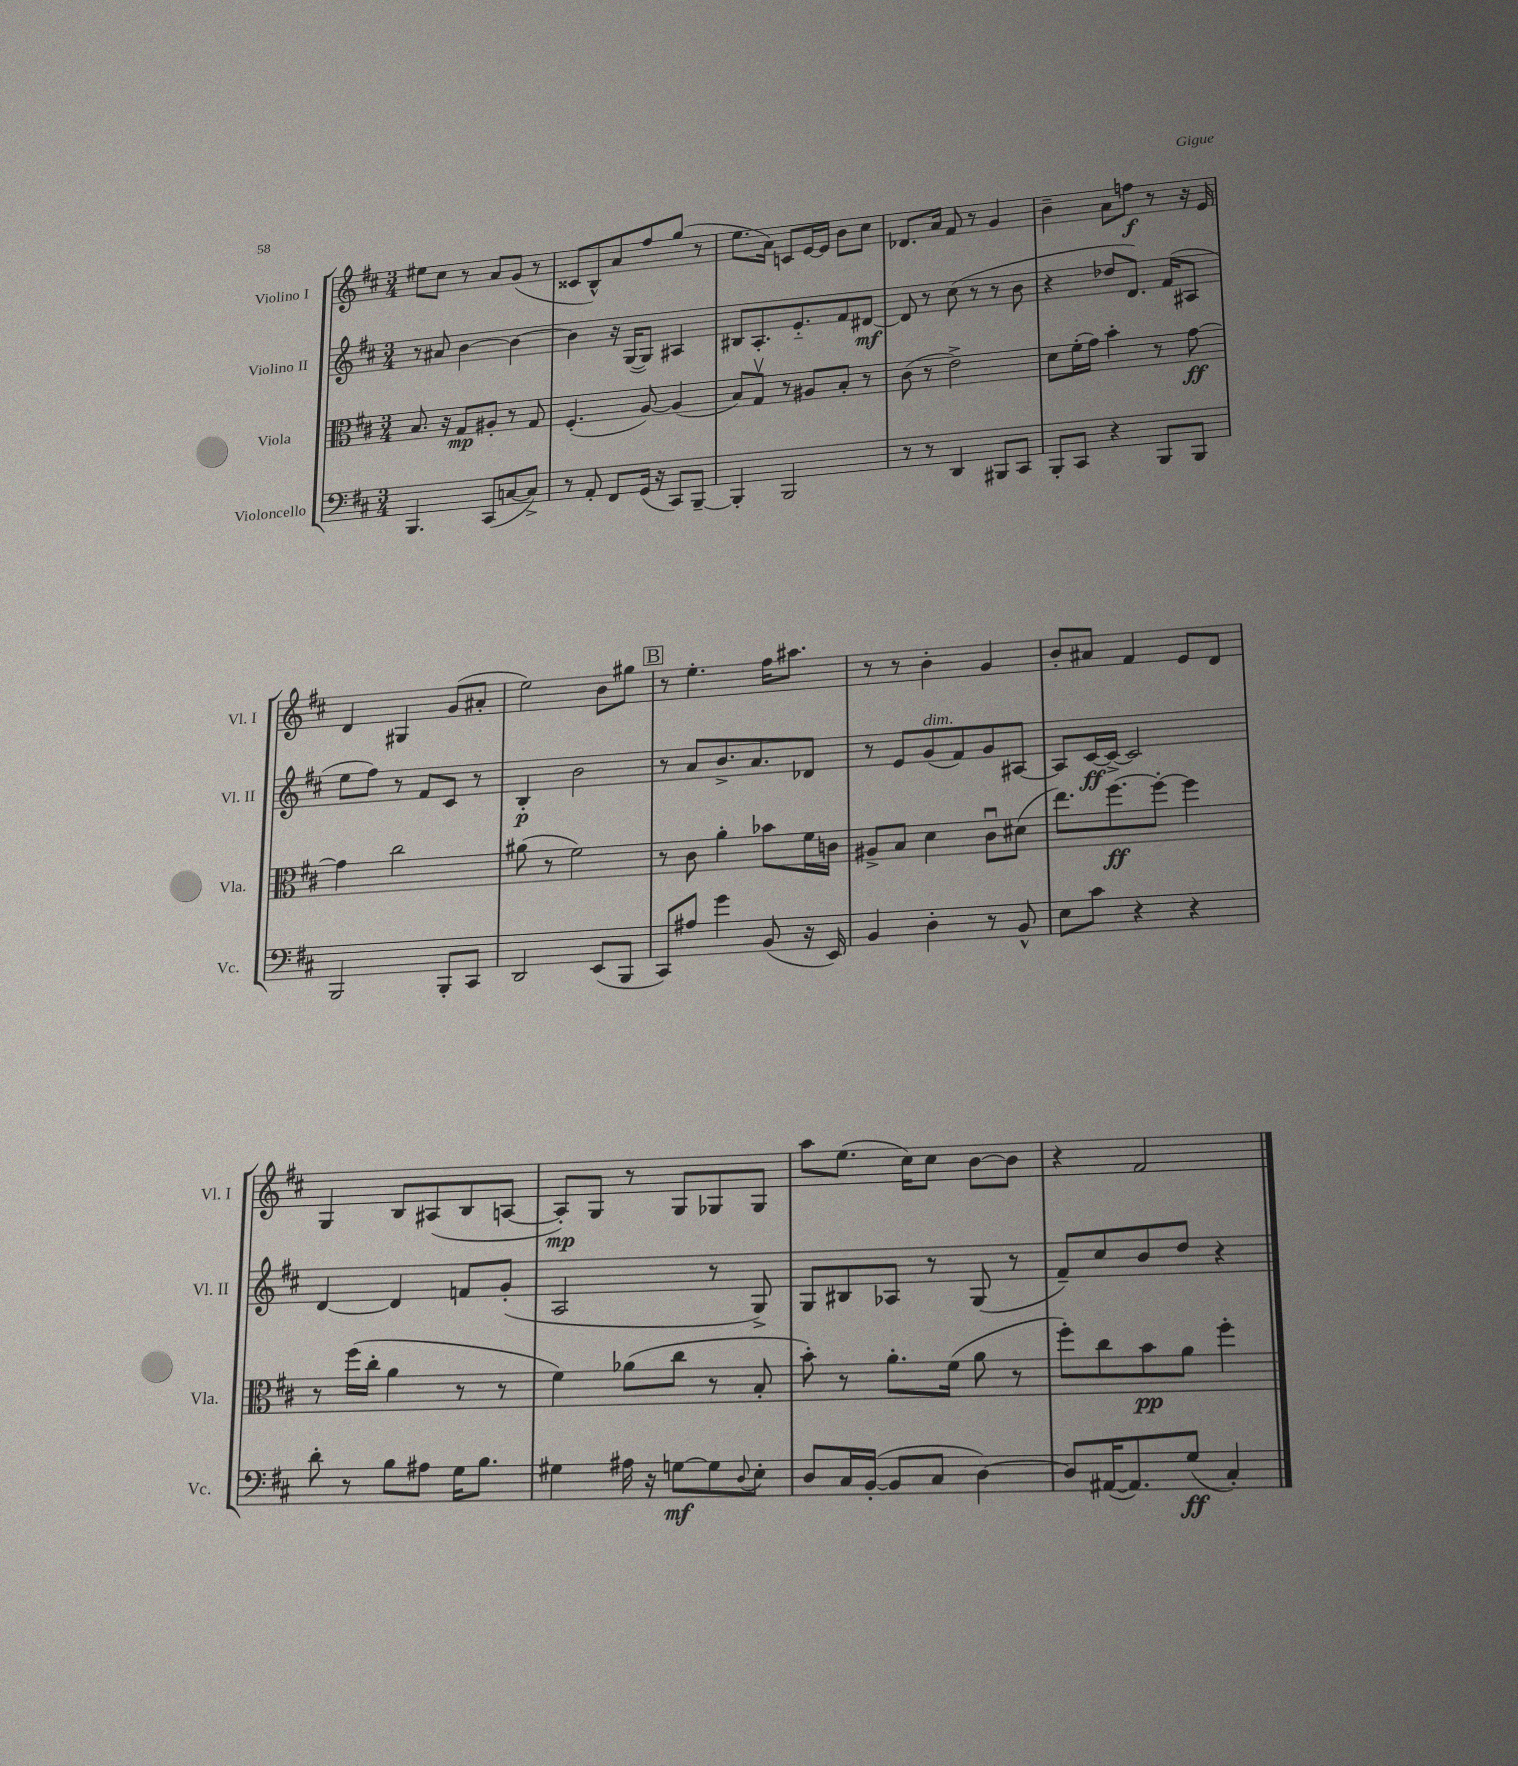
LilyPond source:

<<
\new StaffGroup <<
\new Staff = "s0" \with { instrumentName = "Violino I" shortInstrumentName = "Vl. I" } {
    \clef treble \key d \major \numericTimeSignature \time 3/4
    eis''8 cis''8 r8 a'8 g'8( r8 |
    cisis'8 b8-^) a'8 fis''8 g''8( r8 |
    e''8. a'16) c'8 e'16~ e'16 b'8 cis''8 |
    des'8. a'16 fis'8 r8 g'4 |
    b'4-- a'8 f''8\f r8 r16 e'16 |
    d'4 gis4 g'8( ais'8-. |
    e''2) b'8 gis''8 |
    \mark \markup { \box "B" } r8 e''4.-. fis''16 ais''8. |
    r8 r8 b'4-. g'4 |
    b'8-. ais'8 fis'4 e'8 d'8 |
    g4 b8 ais8( b8 a8~ |
    a8-.\mp) g8 r8 g8 ges8 ges8 |
    a''8 e''8.( cis''16) cis''8 b'8~ b'8 |
    r4 fis'2 \bar "|." |
}
\new Staff = "s1" \with { instrumentName = "Violino II" shortInstrumentName = "Vl. II" } {
    \clef treble \key d \major \numericTimeSignature \time 3/4
    r8 ais'8 b'4~ b'4~ |
    b'4 r16 g16~( g8) ais4 |
    bis8 a8.-. e'8.-_ fis'8 dis'8~\mf |
    dis'8 r8 cis''8( r8 r8 b'8 |
    r4 des''8 d'8.) fis'16( ais8 |
    e''8 fis''8) r8 fis'8 cis'8 r8 |
    b4-.\p b'2 |
    \mark \markup { \box "B" } r8 a'8 b'8.-> a'8. des'8 |
    r8 e'8 g'8^\markup { \italic "dim." }( fis'8) g'8 ais8~ |
    ais8 cis'16~\ff cis'16~-> cis'2 |
    d'4~ d'4 f'8 g'8-.( |
    a2 r8 g8->) |
    g8 bis8 aes8 r8 g8( r8 |
    fis'8--) cis''8 b'8 d''8 r4 \bar "|." |
}
\new Staff = "s2" \with { instrumentName = "Viola" shortInstrumentName = "Vla." } {
    \clef alto \key d \major \numericTimeSignature \time 3/4
    b8. r16 g8\mp ais8-. r8 g8 |
    fis4.-.( a8~) a4( |
    b8) g8\upbow r8 ais8 b8-. r8 |
    cis'8( r8 e'2->) |
    d'8 fis'16-.( g'16) b'4-. r8 g'8~\ff |
    g'4 cis''2 |
    ais'8( r8 fis'2) |
    \mark \markup { \box "B" } r8 cis'8 a'4-. bes'8 fis'16 c'16 |
    ais8-> b8 d'4 cis'8\downbow dis'8( |
    e''8.) fis''8.~\ff fis''8~-. fis''4 |
    r8 fis''16( cis''16-. a'4 r8 r8 |
    fis'4) aes'8( cis''8 r8 b8-. |
    b'8-.) r8 a'8.-. fis'16( a'8 r8 |
    fis''8-.) cis''8 b'8\pp a'8 fis''4-. \bar "|." |
}
\new Staff = "s3" \with { instrumentName = "Violoncello" shortInstrumentName = "Vc." } {
    \clef bass \key d \major \numericTimeSignature \time 3/4
    b,,4. cis,8( c8~ c8->) |
    r8 a,8-. fis,8 g,16( r16 cis,8) b,,8~-- |
    b,,4-. b,,2 |
    r8 r8 d,4 bis,,8 cis,8 |
    b,,8-. cis,8 r4 b,,8 b,,8 |
    b,,2 b,,8-. cis,8 |
    d,2 e,8( b,,8 |
    \mark \markup { \box "B" } cis,8) ais8 g'4 b,8( r16 e,16) |
    b,4 d4-. r8 b,8-^ |
    e8 cis'8 r4 r4 |
    d'8-. r8 b8 ais8 g16 b8. |
    gis4 ais16 r16 g8~\mf g8 \appoggiatura { d8 } e8-. |
    d8 cis16 b,16~-.( b,8 cis8 d4~) |
    d8 ais,16~( ais,8.) g8\ff( cis4-.) \bar "|." |
}
>>
>>
\layout { \context { \Score \remove "Bar_number_engraver" } }
